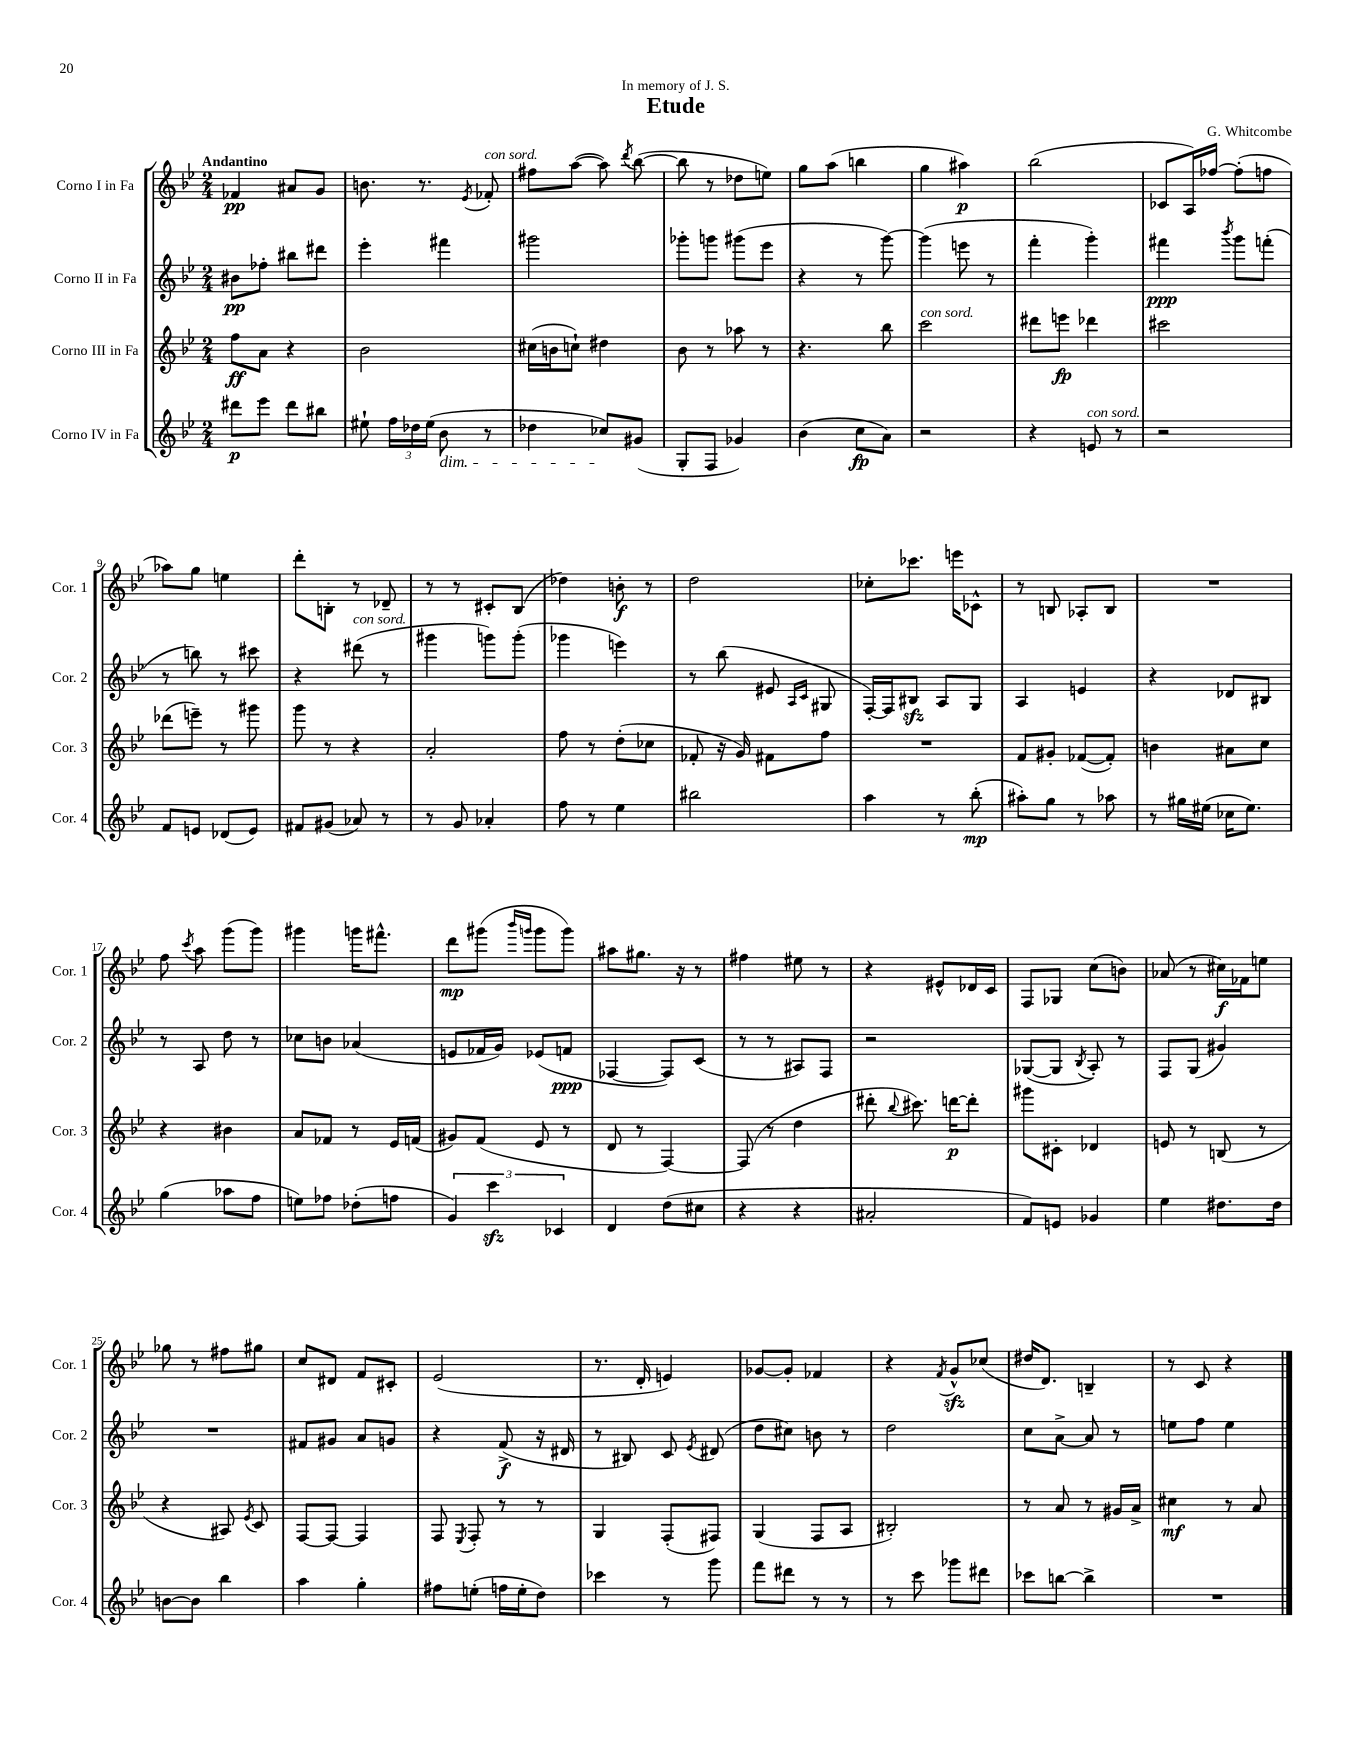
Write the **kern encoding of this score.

**kern	**dynam	**kern	**dynam	**kern	**dynam	**kern	**dynam
*part4	*part4	*part3	*part3	*part2	*part2	*part1	*part1
*staff4	*staff4	*staff3	*staff3	*staff2	*staff2	*staff1	*staff1
*I"Corno IV in Fa	*	*I"Corno III in Fa	*	*I"Corno II in Fa	*	*I"Corno I in Fa	*
*I'Cor. 4	*	*I'Cor. 3	*	*I'Cor. 2	*	*I'Cor. 1	*
*clefG2	*	*clefG2	*	*clefG2	*	*clefG2	*
*k[b-e-]	*	*k[b-e-]	*	*k[b-e-]	*	*k[b-e-]	*
*M2/4	*	*M2/4	*	*M2/4	*	*M2/4	*
=1	=1	=1	=1	=1	=1	=1	=1
!	!	!	!	!	!	!LO:TX:a:B:t=Andantino	!
8ddd#X\L	p	8ff\L	ff	8b#X\L	pp	4f-X/	pp
8eee-\J	.	8a\J	.	8ff-X'\J	.	.	.
8ddd#\L	.	4r	.	8bb#X\L	.	8a#X/L	.
8bb#X\J	.	.	.	8ddd#X\J	.	8g/J	.
=2	=2	=2	=2	=2	=2	=2	=2
8ee#X`\	.	2b-\	.	4eee-'\	.	8.bn\	.
24ff\LL	.	.	.	.	.	.	.
24dd-X\	.	.	.	.	.	.	.
.	.	.	.	.	.	8.r	.
(24ee#\JJ	.	.	.	.	.	.	.
!LO:TX:b:i:t=dim.	!	!	!	!	!	!	!
8b-\	.	.	.	4fff#X\	.	.	.
.	.	.	.	.	.	8qe-/	.
!	!	!	!	!	!	!LO:TX:a:i:t=con sord.	!
8r	.	.	.	.	.	8f-X'/	.
=3	=3	=3	=3	=3	=3	=3	=3
4dd-X\	.	(16cc#X\LL	.	2ggg#X\	.	8ff#X\L	.
.	.	16bn\J	.	.	.	.	.
.	.	8ccn`\J)	.	.	.	([8aa\J	.
8cc-X/L)	.	4dd#X\	.	.	.	8aa\])	.
.	.	.	.	.	.	8qddd/	.
(8g#X/J	.	.	.	.	.	([8bb-\	.
=4	=4	=4	=4	=4	=4	=4	=4
8G'/L	.	8b-\	.	8ggg-X'\L	.	8bb-\]	.
8F/J	.	8r	.	8gggn\J	.	8r	.
4g-X/)	.	8aa-X\	.	(8ggg#X\L	.	8dd-X\L	.
.	.	8r	.	8eee-\J	.	8een\J)	.
=5	=5	=5	=5	=5	=5	=5	=5
(4b-\	.	4.r	.	4r	.	8gg\L	.
.	.	.	.	.	.	(8aa\J	.
8cc\L	fp	.	.	8r	.	4bbn\	.
8a\J)	.	8bb-\	.	[8ggg\)	.	.	.
=6	=6	=6	=6	=6	=6	=6	=6
!	!	!LO:TX:a:i:t=con sord.	!	!	!	!	!
2r	.	2ccc\	.	(4ggg\]	.	4gg\	.
.	.	.	.	8eeen\	.	4aa#X\)	p
.	.	.	.	8r	.	.	.
=7	=7	=7	=7	=7	=7	=7	=7
4r	.	8ddd#X\L	.	4fff'\	.	(2bb-\	.
.	.	8eeen\J	fp	.	.	.	.
!LO:TX:a:i:t=con sord.	!	!	!	!	!	!	!
8en/	.	4ddd-X\	.	4ggg'\)	.	.	.
8r	.	.	.	.	.	.	.
=8	=8	=8	=8	=8	=8	=8	=8
2r	.	2ccc#X\	.	4fff#X\	ppp	8c-X/L	.
.	.	.	.	.	.	16A/L)	.
.	.	.	.	.	.	[16ff-X/JJ	.
.	.	.	.	8qbbb-/	.	.	.
.	.	.	.	8ggg\L	.	(8ff-'\L]	.
.	.	.	.	(8fffn'\J	.	8ffn\J	.
!!LO:LB:g=z
=9	=9	=9	=9	=9	=9	=9	=9
8f/L	.	(8ddd-X\L	.	8r	.	8aa-X\L)	.
8en/J	.	8eeen~\J)	.	8bbn\)	.	8gg\J	.
(8d-X/L	.	8r	.	8r	.	4een\	.
8e/J)	.	8ggg#X\	.	8ccc#X\	.	.	.
=10	=10	=10	=10	=10	=10	=10	=10
8f#X/L	.	8ggg\	.	4r	.	8ddd'\L	.
(8g#X/J	.	8r	.	.	.	8Bn'\J	.
!	!	!	!	!LO:TX:a:i:t=con sord.	!	!	!
8a-X/)	.	4r	.	(8ddd#X\	.	8r	.
8r	.	.	.	8r	.	8d-X~/	.
=11	=11	=11	=11	=11	=11	=11	=11
8r	.	2a'/	.	4ggg#X\	.	8r	.
8g/	.	.	.	.	.	8r	.
4a-X'/	.	.	.	8gggn\L)	.	8c#X'/L	.
.	.	.	.	(8ggg'\J	.	(8B-/J	.
=12	=12	=12	=12	=12	=12	=12	=12
8ff\	.	8ff\	.	4ggg-X\	.	4dd-X\)	.
8r	.	8r	.	.	.	.	.
4ee-\	.	(8dd'\L	.	4eeen\)	.	8bn'\	f
.	.	8cc-X\J	.	.	.	8r	.
=13	=13	=13	=13	=13	=13	=13	=13
2bb#X\	.	8f-X'/	.	8r	.	2dd\	.
.	.	16r	.	(8bb-\	.	.	.
.	.	16g/)	.	.	.	.	.
.	.	8f#X\L	.	8e#X/	.	.	.
.	.	.	.	16qqA/LL	.	.	.
.	.	.	.	16qqc/JJ	.	.	.
.	.	8ff\J	.	8G#X/	.	.	.
=14	=14	=14	=14	=14	=14	=14	=14
4aa\	.	2r	.	[16F'/LL)	.	8cc-X'\L	.
.	.	.	.	16F/J]	.	.	.
.	.	.	.	8B#Xzz/J	.	8.ccc-X\J	.
8r	.	.	.	8A/L	.	.	.
.	.	.	.	.	.	16eeen\KL	.
(8bb-'\	mp	.	.	8G/J	.	8c-X^^\J	.
=15	=15	=15	=15	=15	=15	=15	=15
8aa#X'\L)	.	8f/L	.	4A/	.	8r	.
8gg\J	.	8g#X'/J	.	.	.	8Bn/	.
8r	.	([8f-X/L	.	4en/	.	8A-X'/L	.
8aa-X\	.	8f-'/J])	.	.	.	8B/J	.
=16	=16	=16	=16	=16	=16	=16	=16
8r	.	4bn\	.	4r	.	2r	.
16gg#X\LL	.	.	.	.	.	.	.
(16ee#X\JJ	.	.	.	.	.	.	.
16cc-X\KL	.	8a#X\L	.	8d-X/L	.	.	.
8.ee#\J)	.	.	.	.	.	.	.
.	.	8cc\J	.	8B#X/J	.	.	.
!!LO:LB:g=z
=17	=17	=17	=17	=17	=17	=17	=17
(4gg\	.	4r	.	8r	.	8ff\	.
.	.	.	.	.	.	8qccc/	.
.	.	.	.	8A/	.	8aa\	.
8aa-X\L	.	4b#X\	.	8dd\	.	(8ggg\L	.
8ff\J	.	.	.	8r	.	8ggg\J)	.
=18	=18	=18	=18	=18	=18	=18	=18
8een\L)	.	8a/L	.	8cc-X\L	.	4ggg#X\	.
8ff-X\J	.	8f-X/J	.	8bn\J	.	.	.
(8dd-X'\L	.	8r	.	(4a-X/	.	16gggn\KL	.
.	.	.	.	.	.	8.fff#X^^\J	.
8ffn\J	.	16e-/LL	.	.	.	.	.
.	.	(16fn/JJ	.	.	.	.	.
=19	=19	=19	=19	=19	=19	=19	=19
6g/)	.	8g#X/L)	.	8en/L	.	8ddd\L	mp
.	.	(8f/J	.	16f-X/L	.	(8ggg#X\J	.
6ccczz\	.	.	.	.	.	.	.
.	.	.	.	16g/JJ)	.	.	.
.	.	.	.	.	.	16qqbbb-/LL	.
.	.	.	.	.	.	16qqgggn/JJ	.
.	.	8e-/	.	(8e-X/L	.	8ggg\L	.
6c-X/	.	.	.	.	.	.	.
.	.	8r	.	8fn/J	ppp	8ggg\J)	.
=20	=20	=20	=20	=20	=20	=20	=20
4d/	.	8d/	.	[4F-X/	.	8aa#X\L	.
.	.	8r	.	.	.	8.gg#X\J	.
(8dd\L	.	[4F/)	.	8F-/L])	.	.	.
.	.	.	.	.	.	16r	.
8cc#X\J	.	.	.	(8c/J	.	8r	.
=21	=21	=21	=21	=21	=21	=21	=21
4r	.	(8F/]	.	8r	.	4ff#X\	.
.	.	8r	.	8r	.	.	.
4r	.	4dd\	.	8A#X/L)	.	8ee#X\	.
.	.	.	.	8F/J	.	8r	.
=22	=22	=22	=22	=22	=22	=22	=22
2a#X'/	.	8ddd#X'\	.	2r	.	4r	.
.	.	8qqbb-/	.	.	.	.	.
.	.	8.ccc#X\)	.	.	.	.	.
.	.	.	.	.	.	8e#X^^/L	.
.	.	[16dddn\KL	p	.	.	.	.
.	.	8ddd'\J]	.	.	.	16d-X/L	.
.	.	.	.	.	.	16c/JJ	.
=23	=23	=23	=23	=23	=23	=23	=23
8f/L)	.	8ggg#X\L	.	([8G-X/L	.	8F/L	.
8en/J	.	8c#X'\J	.	8G-/J]	.	8G-X/J	.
.	.	.	.	8qB-/	.	.	.
4g-X/	.	4d-X/	.	8A'/)	.	(8cc\L	.
.	.	.	.	8r	.	8bn\J)	.
=24	=24	=24	=24	=24	=24	=24	=24
4ee-\	.	8en/	.	8F/L	.	(8a-X/	.
.	.	8r	.	(8G/J	.	8r	.
8.dd#X\L	.	(8Bn/	.	4g#X/)	.	16cc#X\LL)	f
.	.	.	.	.	.	16f-X\J	.
.	.	8r	.	.	.	8een\J	.
16dd#\Jk	.	.	.	.	.	.	.
!!LO:LB:g=z
=25	=25	=25	=25	=25	=25	=25	=25
[8bn\L	.	4r	.	2r	.	8gg-X\	.
8b\J]	.	.	.	.	.	8r	.
4bb-\	.	8A#X/)	.	.	.	8ff#X\L	.
.	.	8qe-/	.	.	.	.	.
.	.	8c/	.	.	.	8gg#X\J	.
=26	=26	=26	=26	=26	=26	=26	=26
4aa\	.	[8F/L	.	8f#X/L	.	8cc/L	.
.	.	8F/J_	.	8g#X/J	.	8d#X/J	.
4gg'\	.	4F/]	.	8a/L	.	8f/L	.
.	.	.	.	8gn/J	.	8c#X'/J	.
=27	=27	=27	=27	=27	=27	=27	=27
8ff#X\L	.	8F/	.	4r	.	(2e-/	.
.	.	8qE-/	.	.	.	.	.
(8een'\J	.	8F'/	.	.	.	.	.
16ffn\LL	.	8r	.	(8f^/	f	.	.
16ee'\J	.	.	.	.	.	.	.
8dd\J)	.	8r	.	16r	.	.	.
.	.	.	.	16d#X/	.	.	.
=28	=28	=28	=28	=28	=28	=28	=28
4ccc-X\	.	4G/	.	8r	.	8.r	.
.	.	.	.	8B#X/)	.	.	.
.	.	.	.	.	.	16d'/	.
8r	.	(8F'/L	.	8c/	.	4en/)	.
.	.	.	.	8qe-/	.	.	.
8ggg\	.	8F#X/J)	.	(8d#X/	.	.	.
=29	=29	=29	=29	=29	=29	=29	=29
8fff\L	.	(4G/	.	8dd\L	.	[8g-X/L	.
8ddd#X\J	.	.	.	8cc#X\J)	.	8g-'/J]	.
8r	.	8F/L	.	8bn\	.	4f-X/	.
8r	.	8A/J	.	8r	.	.	.
=30	=30	=30	=30	=30	=30	=30	=30
8r	.	2B#X'/)	.	2dd\	.	4r	.
8ccc\	.	.	.	.	.	.	.
.	.	.	.	.	.	8qf/	.
8ggg-X\L	.	.	.	.	.	8gzz^^/L	.
8ddd#X\J	.	.	.	.	.	(8cc-X/J	.
=31	=31	=31	=31	=31	=31	=31	=31
8ccc-X\L	.	8r	.	8cc\L	.	16dd#X/KL	.
.	.	.	.	.	.	8.d/J)	.
[8bbn\J	.	8a/	.	[8a^\J	.	.	.
4bb^\]	.	8r	.	8a/]	.	4Bn~/	.
.	.	16g#X/LL	.	8r	.	.	.
.	.	16a^/JJ	.	.	.	.	.
=32	=32	=32	=32	=32	=32	=32	=32
2r	.	4cc#X\	mf	8een\L	.	8r	.
.	.	.	.	8ff\J	.	8c/	.
.	.	8r	.	4ee\	.	4r	.
.	.	8a/	.	.	.	.	.
==	==	==	==	==	==	==	==
*-	*-	*-	*-	*-	*-	*-	*-
